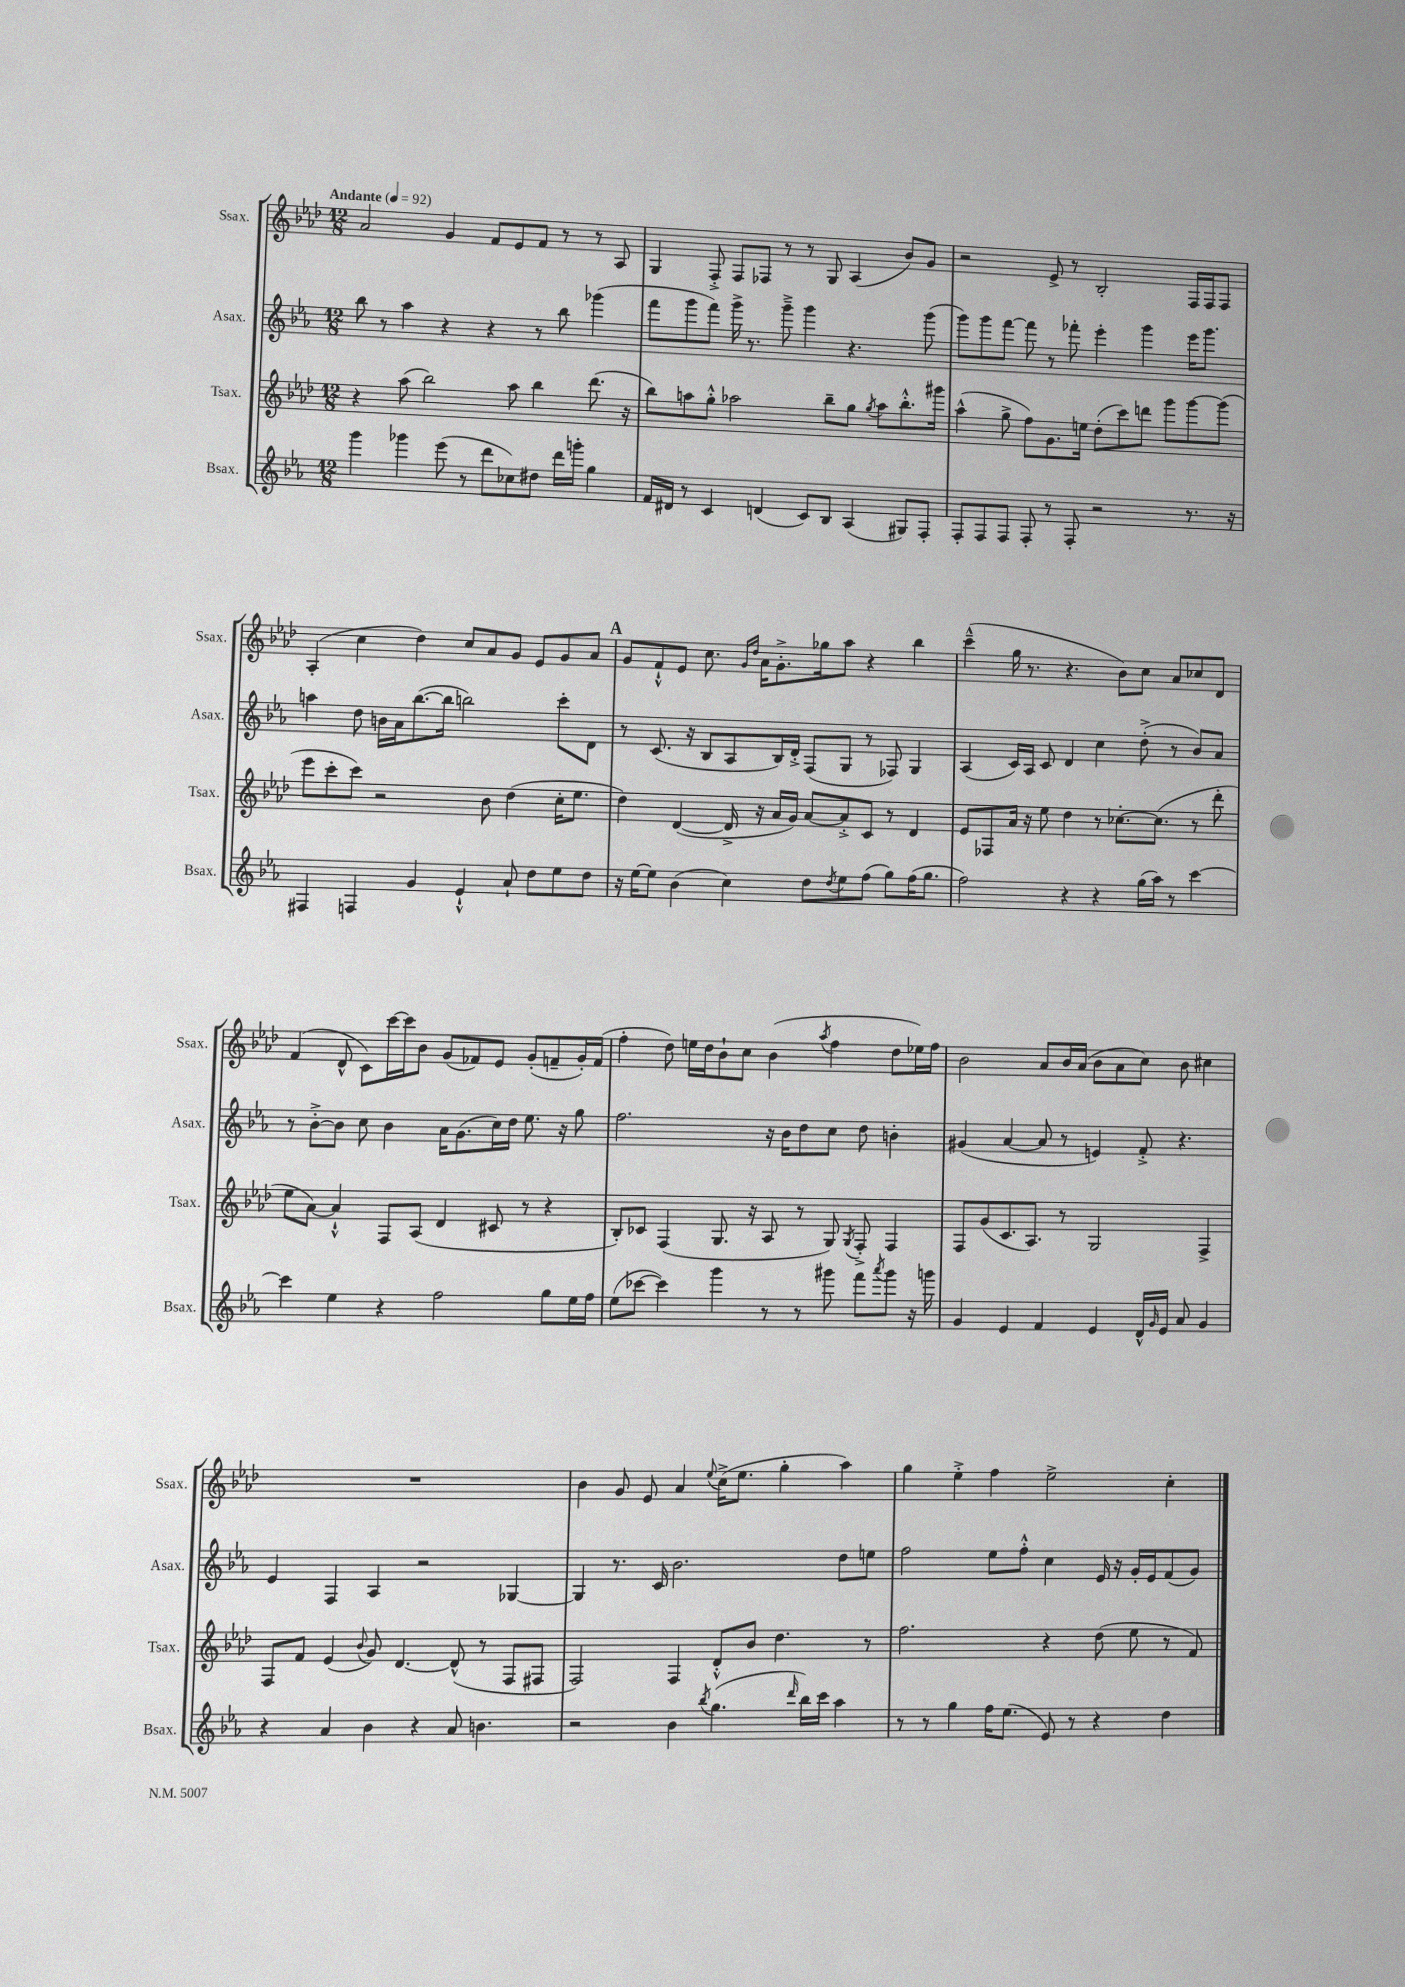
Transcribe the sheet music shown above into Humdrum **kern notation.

**kern	**kern	**kern	**kern
*part4	*part3	*part2	*part1
*staff4	*staff3	*staff2	*staff1
*I"Bsax.	*I"Tsax.	*I"Asax.	*I"Ssax.
*I'Bsax.	*I'Tsax.	*I'Asax.	*I'Ssax.
*clefG2	*clefG2	*clefG2	*clefG2
*k[b-e-a-]	*k[b-e-a-d-]	*k[b-e-a-]	*k[b-e-a-d-]
*M12/8	*M12/8	*M12/8	*M12/8
*MM92	*MM92	*MM92	*MM92
=1	=1	=1	=1
!	!	!	!LO:TX:a:B:t=Andante
4ggg\	4r	8bb-\	2a-/
.	.	8r	.
4ggg-X\	(8aa-\	4aa-\	.
.	2bb-\)	.	.
(8eee-\	.	4r	4g/
8r	.	.	.
8ddd\L	.	4r	8f/L
8cc-X\)	8aa-\	.	8e-/
8dd#X\J	4bb-\	8r	8f/J
16ddd\LL	.	8bb-\	8r
16gggn'\JJ	.	.	.
4gg\	(8.ddd-\	(4ggg-X\	8r
.	.	.	8A-/
.	16r	.	.
=2	=2	=2	=2
16f/LL	8bb-\L)	8fff\L	4G/
16d#X/JJ	.	.	.
8r	8aan\	8ggg\	.
4c/	8gg'^^\J	8fff\J)	8F'^/
.	2aa-X\	16ggg^\	8F/L
.	.	8.r	.
(4dn/	.	.	8F-X/J
.	.	8ggg~^\	8r
8c/L)	.	4ggg\	8r
8B-/J	8bb-~\L	.	8G/
(4A-/	8gg\J	4.r	(4A-/
.	8qgg/	.	.
.	8aa-\L	.	.
8G#X/L)	8.bb-'^^\	.	8b-/L)
8F'/J	.	(8ggg\	8g/J
.	16ggg#X\Jk	.	.
=3	=3	=3	=3
8F'/L	(4aa-^^\	8ggg\L)	2r
8F/	.	8ggg\	.
8F/J	8gg^\	[8fff\J	.
8F'/	8ff\L)	8fff\]	.
8r	8.g\	8r	8e-^/
8F'/	.	8fff-X'\	8r
.	16een\Jk	.	.
2r	(8dd-'\L	4eee-'\	2B-'/
.	8ccc\)	.	.
.	8dddn\J	4ggg\	.
.	8ggg\L	.	.
8.r	[8ggg\	16eee-\KL	16F/LL
.	.	8.ggg\J	16F/J
.	(8ggg\J]	.	8F/J
16r	.	.	.
!!LO:LB:g=z
=4	=4	=4	=4
4F#X/	8eee-\L	4aan\	(4A-'/
.	8ccc'\	.	.
4Fn/	8ccc\J)	8dd\	4cc\
.	2r	16bn\LL	.
.	.	16a-\J	.
4g/	.	([8.bb-\	4dd-\)
.	.	16bb-\Jk]	.
4e-`^^/	.	2bbn\)	8cc/L
.	8b-\	.	8a-/
8a-`/	(4dd-\	.	8g/J
8dd\L	.	.	8e-/L
8ee-\	16cc'\KL	8ccc'\L	8g/
.	8.ee-\J	.	.
8dd\J	.	8d\J	8a-/J
!!LO:REH:place=s1:t=A
=5	=5	=5	=5
16r	4dd-\)	8r	8g/L
[16ee-\KL	.	.	.
8ee-\J]	.	(8.c/	8f`^^/
(4b-\	([4d-/	.	8e-/J
.	.	16r	.
.	.	8B-/L	8.cc\
4cc\)	16d-^/]	8A-/	.
.	.	.	16qqg/LL
.	.	.	16qqdd-/JJ
.	16r	.	16a-\KL
.	16a-/LL	16B-/L)	8.g'^\
.	16g/JJ)	16d'^/JJ	.
8dd\L	[8a-/L	(8F/L	.
.	.	.	16gg-X\k
8qdd/	.	.	.
8ee-\	8a-'^/]	8G/J	8aa-\J
(8ff\J	8c/J	8r	4r
8gg\L)	8r	8F-X/)	.
(16ff\K	4d-/	4G/	4bb-\
8.gg\J	.	.	.
=6	=6	=6	=6
2ff\)	8e-/L	(4A-/	(4ccc~^^\
.	8F-X/	.	.
.	16a-/Jk	16c/LL)	16gg\
.	16r	16A-/JJ	8.r
.	8ee-\	8c/	.
4r	4dd-\	4d/	4.r
4r	8r	4cc\	.
.	[8.cc-X'\L	.	8b-\L)
(16gg\LL	.	(8dd'^\	8cc\J
16aa-\JJ)	(8.cc-\J]	.	.
8r	.	8r	8a-/L
[4ccc\	8r	8b-/L)	8cc-X/
.	8ddd-'\	8a-/J	8d-/J
!!LO:LB:g=z
=7	=7	=7	=7
4ccc\]	8ee-\L	8r	(4f/
.	[8a-\J)	[8b-'^\L	.
4ee-\	4a-`^^/]	8b-\J]	8d-^^/
.	.	8cc\	8c\L)
4r	8F/L	4b-\	[16ccc\L
.	.	.	16ccc\J]
.	(8A-/J	.	8b-\J
2ff\	4d-/	16a-\KL	(8g/L
.	.	(8.g\	.
.	.	.	8f-X/)
.	8c#X/	16cc\L)	8e-/J
.	.	16dd\JJ	.
.	8r	8.ee-\	(8g'/L
8gg\L	4r	.	8fn~/
.	.	16r	.
16ee-\L	.	8gg\	16g'/L)
16ff\JJ	.	.	(16f/JJ
=8	=8	=8	=8
(8ee-\L	8B-'/L)	2.ff\	4ff'\
[8ccc-X\J	8c-X/J	.	.
4ccc-\])	(4F/	.	8dd-\)
.	.	.	16een\LL
.	.	.	16dd-\J
4ggg\	8.G/	.	8b-`\
.	.	.	8cc\J
.	16r	.	.
8r	8A-/	16r	(4b-\
.	.	16b-\KL	.
8r	8r	8dd\	.
.	.	.	8qaa-/
8ggg#X\	8G/)	8cc\J	4ff\
.	8qG/	.	.
8fff\L	8F'^/	8dd\	.
8qaaa-/	.	.	.
8ggg#\J	4F/	4bn'\	8dd-\L
16r	.	.	16ee-X\L)
16gggn\	.	.	16ff\JJ
=9	=9	=9	=9
4g/	8F/L	(4g#X/	2b-\
.	(8g/	.	.
4e-/	8.c/	[4a-/	.
.	8.A-/J)	.	.
4f/	.	8a-/]	8a-/L
.	8r	8r	16b-/L
.	.	.	(16a-/JJ
4e-/	2G/	4en/)	8b-\L
.	.	.	8a-\
16d^^/LL	.	8f'^/	8cc\J)
16qqg/	.	.	.
16e-/JJ	.	.	.
8a-/	.	4.r	8b-\
4g/	4F^/	.	4cc#X\
!!LO:LB:g=z
=10	=10	=10	=10
4r	8F/L	4e-/	1.r
.	8f/J	.	.
4a-/	(4e-/	4F/	.
.	8qqb-/	.	.
4b-\	8g/)	4A-/	.
.	[4.d-/	.	.
4r	.	2r	.
8a-/	(8d-^^/]	.	.
4.bn\	8r	.	.
.	8F/L	[4G-X/	.
.	8F#X/J	.	.
=11	=11	=11	=11
2r	2F/)	4G-/]	4b-\
.	.	8.r	8g/
.	.	.	8e-/
.	.	16c/	.
4b-\	4F/	2.b-\	4a-/
8qbb-/	.	.	8qqee-/
(4.gg\	8d-'^^/L	.	(16cc^\KL
.	.	.	8.ee-\J
.	8b-/J	.	.
.	4.dd-\	.	4gg'\
16qqddd/	.	.	.
16bb-\LL)	.	.	.
16ccc\JJ	.	.	.
4aa-\	.	8dd\L	4aa-\)
.	8r	8een\J	.
=12	=12	=12	=12
8r	2.ff\	2ff\	4gg\
8r	.	.	.
4gg\	.	.	4ee-'^\
16ff\KL	.	8ee-\L	4ff\
(8.ee-\J	.	.	.
.	.	8ff'^^\J	.
8e-/)	4r	4cc\	2ee-^\
8r	.	.	.
4r	(8dd-\	16e-/	.
.	.	16r	.
.	8ee-\	16g'/LL	.
.	.	16e-/J	.
4dd\	8r	(8f/	4cc'\
.	8f/)	8g/J)	.
==	==	==	==
*-	*-	*-	*-
